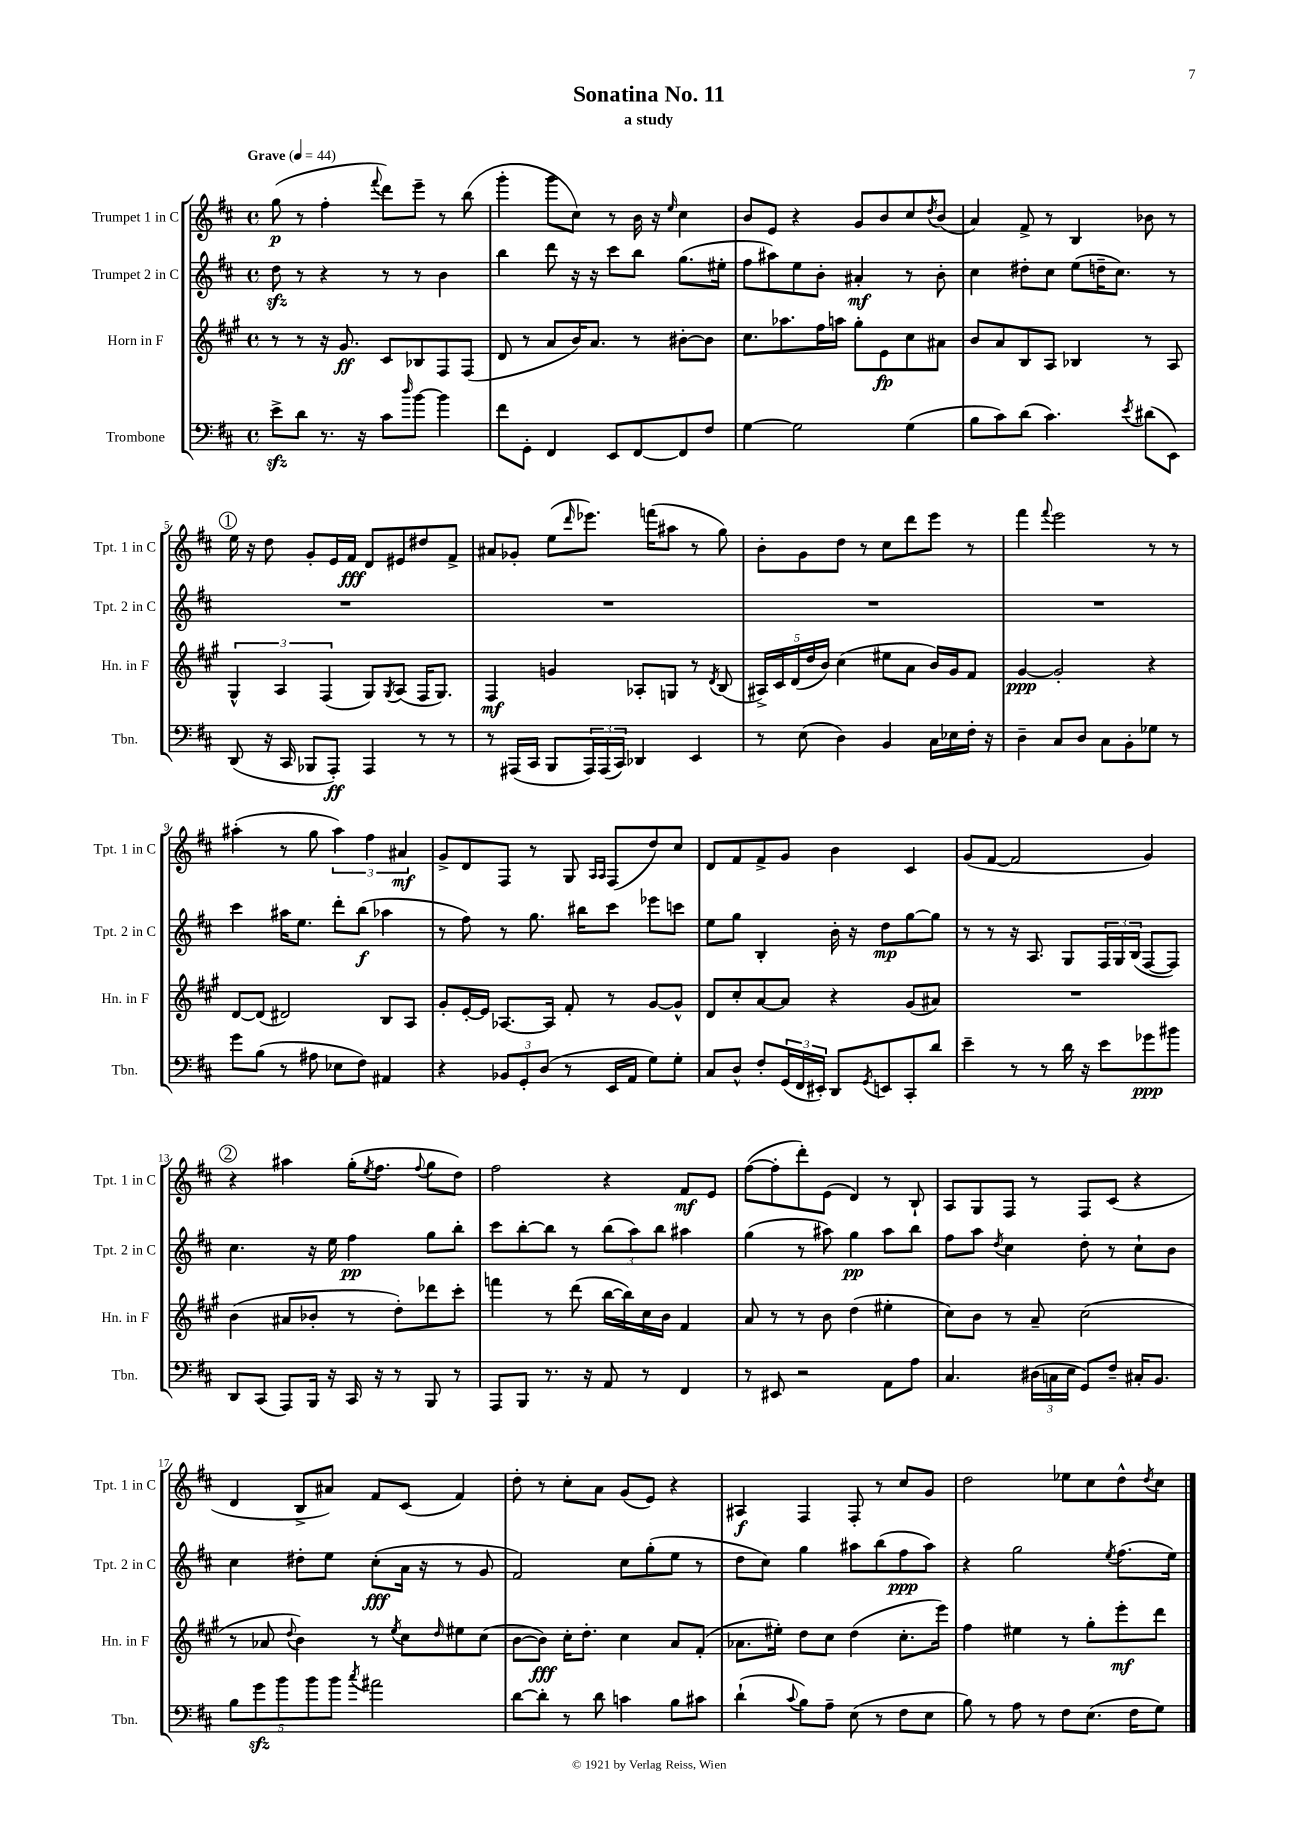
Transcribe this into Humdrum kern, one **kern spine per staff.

**kern	**dynam	**kern	**dynam	**kern	**dynam	**kern	**dynam
*part4	*part4	*part3	*part3	*part2	*part2	*part1	*part1
*staff4	*staff4	*staff3	*staff3	*staff2	*staff2	*staff1	*staff1
*I"Trombone	*	*I"Horn in F	*	*I"Trumpet 2 in C	*	*I"Trumpet 1 in C	*
*I'Tbn.	*	*I'Hn. in F	*	*I'Tpt. 2 in C	*	*I'Tpt. 1 in C	*
*clefF4	*	*clefG2	*	*clefG2	*	*clefG2	*
*k[f#c#]	*	*k[f#c#g#]	*	*k[f#c#]	*	*k[f#c#]	*
*M4/4	*	*M4/4	*	*M4/4	*	*M4/4	*
*met(c)	*	*met(c)	*	*met(c)	*	*met(c)	*
*MM44	*	*MM44	*	*MM44	*	*MM44	*
=1	=1	=1	=1	=1	=1	=1	=1
!	!	!	!	!	!	!LO:TX:a:B:t=Grave	!
8ezz^\L	.	8r	.	8ddzz\	.	(8gg\	p
8d\J	.	8r	.	8r	.	8r	.
8.r	.	16r	.	4r	.	4ff#'\	.
.	.	8.g#/	ff	.	.	.	.
16r	.	.	.	.	.	.	.
.	.	.	.	.	.	8qqfff#/	.
8c#\L	.	8c#/L	.	8r	.	8ddd\L)	.
16qqdd/	.	.	.	.	.	.	.
[8b\J	.	8B-X/	.	8r	.	8eee~\J	.
4b\]	.	8F#/	.	4b\	.	8r	.
.	.	(8F#/J	.	.	.	(8bb\	.
=2	=2	=2	=2	=2	=2	=2	=2
8f#\L	.	8d/	.	4bb\	.	4ggg'\	.
8GG'\J	.	8r	.	.	.	.	.
4FF#/	.	8a/L	.	8ddd\	.	8ggg\L	.
.	.	16b/K)	.	16r	.	8cc#\J)	.
.	.	8.a/J	.	16r	.	.	.
8EE/L	.	.	.	8ccc#\L	.	8r	.
[8FF#/	.	8r	.	8bb\J	.	16b\	.
.	.	.	.	.	.	16r	.
.	.	.	.	.	.	16qqee/	.
8FF#/]	.	[8b#X'\L	.	(8.gg\L	.	4cc#\	.
8F#/J	.	8b#\J]	.	.	.	.	.
.	.	.	.	16ee#X'\Jk	.	.	.
=3	=3	=3	=3	=3	=3	=3	=3
[4G\	.	8.cc#\L	.	8ff#\L	.	8b/L	.
.	.	.	.	8aa#X\)	.	8e/J	.
.	.	8.aa-X\	.	.	.	.	.
2G\]	.	.	.	8ee\	.	4r	.
.	.	16ff#\L	.	8b'\J	.	.	.
.	.	16aan\JJ	.	.	.	.	.
.	.	8gg#'\L	.	4a#X'/	mf	8g/L	.
.	.	8e\	fp	.	.	8b/	.
(4G\	.	8cc#\	.	8r	.	8cc#/	.
.	.	.	.	.	.	8qdd/	.
.	.	8a#X\J	.	8b'\	.	(8b/J	.
=4	=4	=4	=4	=4	=4	=4	=4
8B\L	.	8b/L	.	4cc#\	.	4a/)	.
8c#\)	.	8a/	.	.	.	.	.
(8d\J	.	8B/	.	8dd#X'\L	.	8f#^/	.
4.c#\)	.	8A/J	.	8cc#\J	.	8r	.
.	.	4B-X/	.	(8ee\L	.	4B/	.
.	.	.	.	16ddn~\K	.	.	.
.	.	.	.	8.cc#\J)	.	.	.
8qe/	.	.	.	.	.	.	.
(8d#X\L	.	8r	.	.	.	8b-X\	.
8EE\J)	.	8A/	.	8r	.	8r	.
!!LO:LB:g=z
!!LO:REH:place=s1:t=1
=5	=5	=5	=5	=5	=5	=5	=5
(8DD/	.	6G#^^/	.	1r	.	16ee\	.
.	.	.	.	.	.	16r	.
16r	.	.	.	.	.	8dd\	.
.	.	6A/	.	.	.	.	.
16CC#/	.	.	.	.	.	.	.
8BBB-X/L	.	.	.	.	.	8g'/L	.
.	.	(6F#/	.	.	.	.	.
8AAA'/J)	ff	.	.	.	.	16e/L	.
.	.	.	.	.	.	16f#/JJ	fff
4AAA/	.	8G#/L)	.	.	.	8d/L	.
.	.	8qG#/	.	.	.	.	.
.	.	(8A/J	.	.	.	8e#X/	.
8r	.	16F#/KL	.	.	.	8dd#X/	.
.	.	8.G#/J)	.	.	.	.	.
8r	.	.	.	.	.	8f#^/J	.
=6	=6	=6	=6	=6	=6	=6	=6
8r	.	4F#/	mf	1r	.	8a#X/L	.
(16AAA#X/LL	.	.	.	.	.	8g-X'/J	.
16CC#/JJ	.	.	.	.	.	.	.
8BBB/L	.	4gn/	.	.	.	(8ee\L	.
.	.	.	.	.	.	16qqddd/	.
24AAA#/L)	.	.	.	.	.	8.eee-X\J)	.
(24AAA#/	.	.	.	.	.	.	.
24CC#/JJ)	.	.	.	.	.	.	.
4DD-X/	.	8A-X'/L	.	.	.	.	.
.	.	.	.	.	.	(16fffn\KL	.
.	.	8Gn/J	.	.	.	8aa#X\J	.
4EE/	.	8r	.	.	.	8r	.
.	.	8qd/	.	.	.	.	.
.	.	(8B/	.	.	.	8gg\)	.
=7	=7	=7	=7	=7	=7	=7	=7
8r	.	20A#X^/LL)	.	1r	.	8b'\L	.
.	.	20c#/	.	.	.	.	.
.	.	(20d/	.	.	.	.	.
(8E\	.	.	.	.	.	8g\	.
.	.	20dd/	.	.	.	.	.
.	.	20b/JJ)	.	.	.	.	.
4D\)	.	(4cc#\	.	.	.	8dd\J	.
.	.	.	.	.	.	8r	.
4BB/	.	8ee#X\L	.	.	.	8cc#\L	.
.	.	8a\J	.	.	.	8ddd\	.
16C#\LL	.	16b/LL)	.	.	.	8eee\J	.
16E-X\	.	16g#/J	.	.	.	.	.
16F#'\JJ	.	8f#/J	.	.	.	8r	.
16r	.	.	.	.	.	.	.
=8	=8	=8	=8	=8	=8	=8	=8
4D~\	.	[4g#/	ppp	1r	.	4fff#\	.
.	.	.	.	.	.	8qqfff#/	.
8C#/L	.	2g#'/]	.	.	.	2eee\	.
8D/J	.	.	.	.	.	.	.
8C#\L	.	.	.	.	.	.	.
8BB'\	.	.	.	.	.	.	.
8G-X\J	.	4r	.	.	.	8r	.
8r	.	.	.	.	.	8r	.
!!LO:LB:g=z
=9	=9	=9	=9	=9	=9	=9	=9
8g\L	.	[8d/L	.	4ccc#\	.	(4aa#X'\	.
(8B\J	.	(8d/J]	.	.	.	.	.
8r	.	2d#X/)	.	16aa#X\KL	.	8r	.
.	.	.	.	8.ee\J	.	.	.
8A#X\	.	.	.	.	.	8gg\	.
8E-X\L	.	.	.	8ddd'\L	.	6aa#\)	.
8F#\J)	.	.	.	(8bb\J	f	.	.
.	.	.	.	.	.	6ff#\	.
4AA#X/	.	8B/L	.	4aa-X\	.	.	.
.	.	.	.	.	.	6a#X/	mf
.	.	8A/J	.	.	.	.	.
=10	=10	=10	=10	=10	=10	=10	=10
4r	.	8g#'/L	.	8r	.	8g^/L	.
.	.	[16e'/L	.	8ff#\)	.	8d/	.
.	.	16e/JJ]	.	.	.	.	.
12BB-X/L	.	[8.A-X/L	.	8r	.	8F#/J	.
12GG'/	.	.	.	.	.	.	.
.	.	.	.	8.gg\	.	8r	.
(12D/J	.	.	.	.	.	.	.
.	.	16A-/Jk]	.	.	.	.	.
8r	.	8f#'/	.	.	.	8G/	.
.	.	.	.	16bb#X\KL	.	.	.
.	.	.	.	.	.	16qqA/LL	.
.	.	.	.	.	.	16qqA/JJ	.
16EE/LL	.	8r	.	8ccc#\J	.	(8F#/L	.
16AA/JJ	.	.	.	.	.	.	.
8G\L)	.	[8g#/L	.	8eee-X\L	.	8dd/)	.
8G'\J	.	8g#^^/J]	.	8cccn\J	.	8cc#/J	.
=11	=11	=11	=11	=11	=11	=11	=11
8C#/L	.	8d/L	.	8ee\L	.	8d/L	.
8D^^/J	.	8cc#'/	.	8gg\J	.	8f#/	.
8F#'/L	.	[8a/	.	4B'/	.	8f#^/	.
(24GG/L	.	8a/J]	.	.	.	8g/J	.
24FF#/	.	.	.	.	.	.	.
24EE#X'/JJ)	.	.	.	.	.	.	.
8DD/L	.	4r	.	16b'\	.	4b\	.
.	.	.	.	16r	.	.	.
8qGG/	.	.	.	.	.	.	.
8EEn/	.	.	.	8dd\L	mp	.	.
8CC#'/	.	(8g#/L	.	[8gg\	.	4c#/	.
8d/J	.	8a#X/J)	.	8gg\J]	.	.	.
=12	=12	=12	=12	=12	=12	=12	=12
4e~\	.	1r	.	8r	.	(8g/L	.
.	.	.	.	8r	.	[8f#/J	.
8r	.	.	.	16r	.	2f#/]	.
.	.	.	.	8.A/	.	.	.
8r	.	.	.	.	.	.	.
16d\	.	.	.	8G/L	.	.	.
16r	.	.	.	.	.	.	.
8e\L	.	.	.	24F#/L	.	.	.
.	.	.	.	24G/	.	.	.
.	.	.	.	(24B/JJ	.	.	.
8g-X\	ppp	.	.	[8F#/L	.	4g/)	.
8b#X\J	.	.	.	8F#/J])	.	.	.
!!LO:LB:g=z
!!LO:REH:place=s1:t=2
=13	=13	=13	=13	=13	=13	=13	=13
8DD/L	.	(4b\	.	4.cc#\	.	4r	.
(8CC#/J	.	.	.	.	.	.	.
8AAA/L)	.	8a#X/L	.	.	.	4aa#X\	.
16BBB/Jk	.	8b-X'/J	.	16r	.	.	.
16r	.	.	.	16ee\	.	.	.
16CC#/	.	8r	.	4ff#\	pp	(16gg'\KL	.
.	.	.	.	.	.	8qee/	.
16r	.	.	.	.	.	8.ff#\J	.
8r	.	8dd'\L)	.	.	.	.	.
.	.	.	.	.	.	8qqff#/	.
8BBB/	.	8ddd-X\	.	8gg\L	.	8gg\L	.
8r	.	8ccc#'\J	.	8bb'\J	.	8dd\J)	.
=14	=14	=14	=14	=14	=14	=14	=14
8AAA/L	.	4fffn\	.	8ccc#\L	.	2ff#\	.
8BBB/J	.	.	.	[8bb'\	.	.	.
8.r	.	8r	.	8bb\J]	.	.	.
.	.	(8ddd\	.	8r	.	.	.
16r	.	.	.	.	.	.	.
8AA/	.	[16bb\LL	.	(12bb\L	.	4r	.
.	.	16bb\])	.	.	.	.	.
.	.	.	.	12aa\)	.	.	.
8r	.	16cc#\	.	.	.	.	.
.	.	.	.	12bb\J	.	.	.
.	.	16b\JJ	.	.	.	.	.
4FF#/	.	4f#/	.	4aa#X\	.	8f#/L	mf
.	.	.	.	.	.	8e/J	.
=15	=15	=15	=15	=15	=15	=15	=15
8r	.	8a/	.	(4gg\	.	([8ff#\L	.
8EE#X/	.	8r	.	.	.	8ff#'\]	.
2r	.	8r	.	8r	.	8ddd'\)	.
.	.	8b\	.	8aa#X\)	.	(8e\J	.
.	.	(4dd\	.	4gg\	pp	4d/)	.
8AA\L	.	4ee#X'\	.	8aa#\L	.	8r	.
8A\J	.	.	.	8bb\J	.	8B`/	.
=16	=16	=16	=16	=16	=16	=16	=16
4.C#/	.	8cc#\L)	.	8ff#\L	.	8A/L	.
.	.	8b\J	.	8aa\J	.	8G/	.
.	.	.	.	8qdd/	.	.	.
.	.	8r	.	4cc#\	.	8F#/J	.
(24D#X\LL	.	8a~/	.	.	.	8r	.
24Cn\	.	.	.	.	.	.	.
24E\JJ	.	.	.	.	.	.	.
8GG/L)	.	(2cc#\	.	8dd'\	.	8F#/L	.
8F#~/J	.	.	.	8r	.	(8c#/J	.
16C#X'/KL	.	.	.	8cc#`\L	.	4r	.
8.BB/J	.	.	.	.	.	.	.
.	.	.	.	8b\J	.	.	.
!!LO:LB:g=z
=17	=17	=17	=17	=17	=17	=17	=17
10B\L	.	8r	.	4cc#\	.	4d/	.
10gzz\	.	.	.	.	.	.	.
.	.	8a-X/	.	.	.	.	.
10b\	.	.	.	.	.	.	.
.	.	8qqdd/	.	.	.	.	.
.	.	4b\)	.	8dd#X'\L	.	8B^/L	.
10b\	.	.	.	.	.	.	.
.	.	.	.	8ee\J	.	8a#X/J)	.
10b\J	.	.	.	.	.	.	.
8qcc#/	.	.	.	.	.	.	.
2a#X\	.	8r	.	(8cc#'\L	fff	8f#/L	.
.	.	8qee/	.	.	.	.	.
.	.	8cc#\L	.	16a\Jk	.	(8c#/J	.
.	.	.	.	16r	.	.	.
.	.	16qqdd/	.	.	.	.	.
.	.	8ee#X\	.	8r	.	4f#/)	.
.	.	(8cc#\J	.	8g/	.	.	.
=18	=18	=18	=18	=18	=18	=18	=18
[8d\L	.	[8b\L	.	2f#/)	.	8dd'\	.
8d'\J]	.	8b\J])	fff	.	.	8r	.
8r	.	16cc#'\KL	.	.	.	8cc#'\L	.
.	.	8.dd'\J	.	.	.	.	.
8d\	.	.	.	.	.	8a\J	.
4cn\	.	4cc#\	.	8cc#\L	.	(8g/L	.
.	.	.	.	(8gg'\	.	8e/J)	.
8B\L	.	8a/L	.	8ee\J	.	4r	.
8c#X\J	.	(8f#'/J	.	8r	.	.	.
=19	=19	=19	=19	=19	=19	=19	=19
(4d`\	.	8.a-X\L	.	8dd\L	.	4A#X/	f
.	.	.	.	8cc#\J)	.	.	.
.	.	16ee#X'\Jk)	.	.	.	.	.
8qqc#/	.	.	.	.	.	.	.
8B\L)	.	8dd\L	.	4gg\	.	4F#/	.
8A~\J	.	8cc#\J	.	.	.	.	.
(8E\	.	(4dd\	.	8aa#X\L	.	8F#'/	.
8r	.	.	.	(8bb\	.	8r	.
8F#\L	.	8.cc#'\L	.	8ff#\	ppp	8cc#/L	.
8E\J	.	.	.	8aa#\J)	.	8g/J	.
.	.	16eee\Jk)	.	.	.	.	.
=20	=20	=20	=20	=20	=20	=20	=20
8B\)	.	4ff#\	.	4r	.	2dd\	.
8r	.	.	.	.	.	.	.
8A\	.	4ee#X\	.	2gg\	.	.	.
8r	.	.	.	.	.	.	.
8F#\L	.	8r	.	.	.	8ee-X\L	.
(8.E\J	.	8gg#'\L	.	.	.	8cc#\	.
.	.	.	.	8qee/	.	.	.
.	.	8eee'\	mf	(8.ff#\L	.	8dd^^\	.
16F#\KL	.	.	.	.	.	.	.
.	.	.	.	.	.	8qdd/	.
8G\J)	.	8ddd\J	.	.	.	8cc#\J	.
.	.	.	.	16ee\Jk)	.	.	.
==	==	==	==	==	==	==	==
*-	*-	*-	*-	*-	*-	*-	*-
